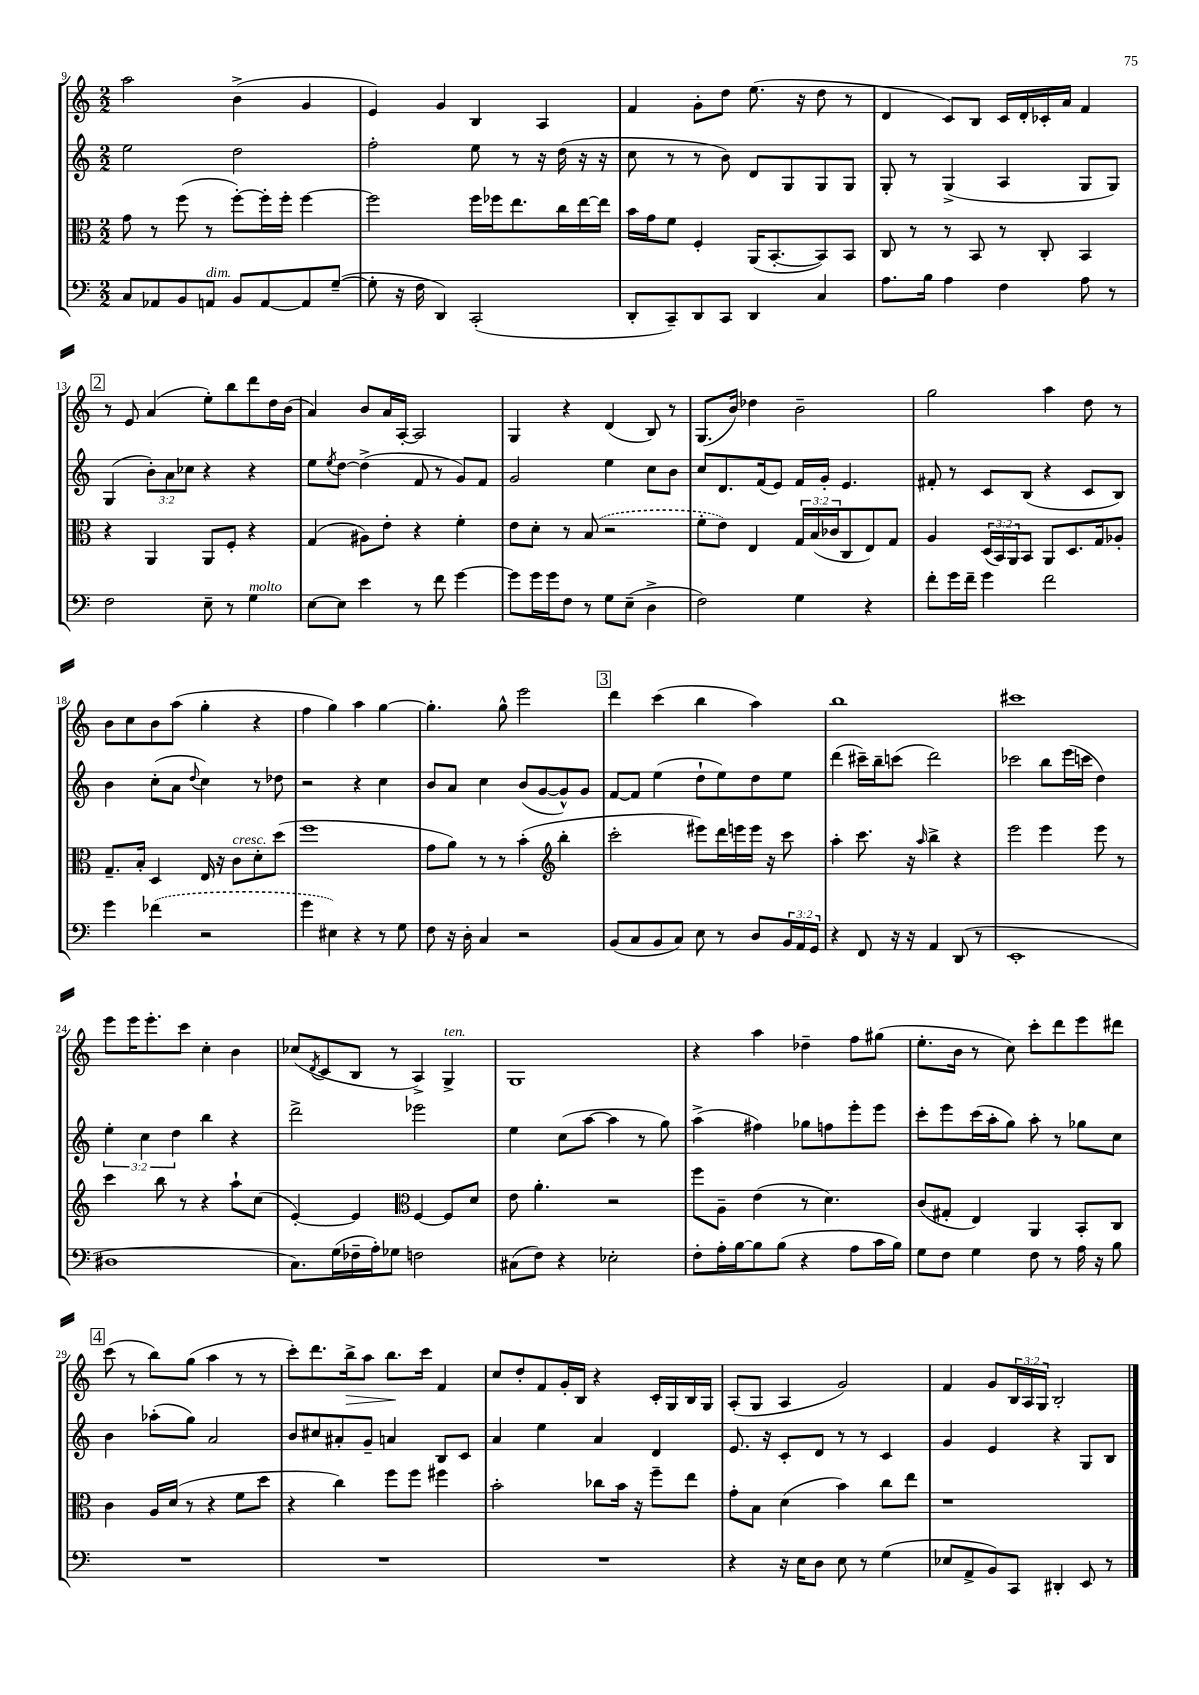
<<
\new StaffGroup <<
\new Staff = "s0" {
    \clef treble \key c \major \numericTimeSignature \time 2/2 \override Staff.TupletNumber.text = #tuplet-number::calc-fraction-text
    a''2 b'4->( g'4 |
    e'4) g'4 b4 a4 |
    f'4 g'8-. d''8 e''8.( r16 d''8 r8 |
    d'4 c'8) b8 c'16 d'16-. ces'16-. a'16 f'4 |
    \mark \markup { \box "2" } r8 e'8 a'4( e''8-.) b''8 d'''8 d''16 b'16( |
    a'4) b'8 a'16 a16~-. a2 |
    g4 r4 d'4( b8) r8 |
    g8.( b'16) des''4 b'2-- |
    g''2 a''4 d''8 r8 |
    b'8 c''8 b'8 a''8( g''4-. r4 |
    f''4 g''4) a''4 g''4~ |
    g''4.-. g''8-^ e'''2 |
    \mark \markup { \box "3" } d'''4 c'''4( b''4 a''4) |
    b''1 |
    cis'''1 |
    e'''8 e'''16 e'''8.-. c'''8 c''4-. b'4 |
    ces''8( \acciaccatura { d'8 } c'8 b8 r8 a4->) g4->^\markup { \italic "ten." } |
    g1 |
    r4 a''4 des''4-- f''8 gis''8( |
    e''8.-. b'16 r8 c''8) c'''8-. d'''8 e'''8 dis'''8 |
    \mark \markup { \box "4" } c'''8( r8 b''8) g''8( a''4 r8 r8 |
    c'''8-.) d'''8. b''16->\> a''8 b''8.\! c'''16 f'4 |
    c''8 d''8-. f'8 g'16-. b16 r4 c'16-. g16 b16 g16 |
    a8-.( g8 a4 g'2) |
    f'4 g'8 \tuplet 3/2 { b16 a16 g16 } b2-. \bar "|." |
}
\new Staff = "s1" {
    \clef treble \key c \major \numericTimeSignature \time 2/2 \override Staff.TupletNumber.text = #tuplet-number::calc-fraction-text
    e''2 d''2 |
    f''2-. e''8 r8 r16 d''16( r16 r16 |
    c''8 r8 r8 b'8) d'8 g8 g8 g8 |
    g8-. r8 g4->( a4 g8 g8) |
    \mark \markup { \box "2" } g4( \tuplet 3/2 { b'8-.) a'8 ces''8 } r4 r4 |
    e''8 \acciaccatura { e''8 } d''8~ d''4->( f'8 r8 g'8) f'8 |
    g'2 e''4 c''8 b'8 |
    c''8 d'8. f'16( e'8) f'16 g'16-. e'4. |
    fis'8-. r8 c'8 b8( r4 c'8 b8) |
    b'4 c''8-.( a'8 \appoggiatura { d''8 } c''4) r8 des''8 |
    r2 r4 c''4 |
    b'8 a'8 c''4 b'8( g'8~ g'8-^) g'8 |
    \mark \markup { \box "3" } f'8~ f'8 e''4( d''8-! e''8) d''8 e''8 |
    d'''4( cis'''16--) b''16-- c'''8( d'''2) |
    ces'''2 b''8 e'''16( c'''16 d''4) |
    \tuplet 3/2 { e''4-. c''4 d''4 } b''4 r4 |
    d'''2-> ees'''2 |
    e''4 c''8( a''8~ a''4 r8 g''8) |
    a''4->( fis''4) ges''8 f''8 e'''8-. e'''8 |
    c'''8-. e'''8 c'''16( a''16-. g''8) a''8-. r8 ges''8 c''8 |
    \mark \markup { \box "4" } b'4 aes''8-.( g''8) a'2 |
    b'8 cis''8 ais'8-. g'8-- a'4 b8 c'8 |
    a'4 e''4 a'4 d'4 |
    e'8. r16 c'8-. d'8 r8 r8 c'4 |
    g'4 e'4 r4 g8 b8 \bar "|." |
}
\new Staff = "s2" {
    \clef alto \key c \major \numericTimeSignature \time 2/2 \override Staff.TupletNumber.text = #tuplet-number::calc-fraction-text
    g'8 r8 f''8( r8 f''8~-.) f''16-. f''16-. f''4~ |
    f''2 f''16 fes''16 e''8. c''16 e''16~ e''16 |
    b'16 g'16 f'8 f4-. a,16( b,8.~-. b,8) b,8 |
    c8 r8 r8 b,8 r8 c8-. b,4 |
    \mark \markup { \box "2" } r4 a,4 a,8 f8-. r4 |
    g4( ais8) e'8-. r4 f'4-. |
    e'8 d'8-. r8 \once \slurDashed b8( r2 |
    f'8-. e'8) e4 \tuplet 3/2 { g16 b16( ces'16 } c8 e8) g8 |
    a4 \tuplet 3/2 { d16( b,16) a,16 } b,8 a,8 d8. g16 aes8-. |
    g8.-- b16-. d4 e16 r16 c'8^\markup { \italic "cresc." } d'8-. d''8( |
    f''1 |
    g'8 a'8) r8 r8 b'4-.( \clef treble b''4-. |
    \mark \markup { \box "3" } c'''2-. eis'''8) d'''16 e'''16 e'''16 r16 c'''8 |
    a''4-. c'''8. r16 \grace { a''16 } b''4-> r4 |
    e'''2 e'''4 e'''8 r8 |
    c'''4 b''8 r8 r4 a''8-! c''8( |
    e'4~-.) e'4 \clef alto f4~ f8 d'8 |
    e'8 a'4.-. r2 |
    f''8 a8-- e'4( r8 d'4.) |
    c'8( gis8-. e4) a,4 b,8-. c8 |
    \mark \markup { \box "4" } c'4 a16 d'16( r8 r4 f'8 d''8 |
    r4 c''4) f''8 f''8 fis''4 |
    b'2-. ces''8 b'16 r16 f''8-- e''8 |
    g'8-. b8 d'4( b'4) c''8 e''8 |
    r1 \bar "|." |
}
\new Staff = "s3" {
    \clef bass \key c \major \numericTimeSignature \time 2/2 \override Staff.TupletNumber.text = #tuplet-number::calc-fraction-text
    c8 aes,8 b,8 a,8^\markup { \italic "dim." } b,8 a,8~ a,8 g8~--( |
    g8-. r16 f16 d,4) c,2-.( |
    d,8-. c,8--) d,8 c,8 d,4 c4 |
    a8. b16 a4 f4 a8 r8 |
    \mark \markup { \box "2" } f2 e8-- r8 g4^\markup { \italic "molto" } |
    e8~ e8 e'4 r8 f'8 g'4~ |
    g'8 g'16 g'16 f8 r8 g8 e8--( d4-> |
    f2) g4 r4 |
    f'8-. g'16 f'16-- g'4 f'2 |
    g'4 \once \slurDashed fes'4( r2 |
    g'4 eis4) r4 r8 g8 |
    f8 r16 d16-. c4 r2 |
    \mark \markup { \box "3" } b,8( c8 b,8 c8) e8 r8 d8 \tuplet 3/2 { b,16 a,16 g,16 } |
    r4 f,8 r16 r16 a,4 d,8( r8 |
    e,1-. |
    dis1 |
    c8.) g16( fes16-- a16-.) ges8 f2 |
    cis8( f8) r4 ees2-. |
    f8-. a16-. b16~ b8 b8( r4 a8 c'16 b16) |
    g8 f8 g4 f8 r8 a16 r16 b8 |
    \mark \markup { \box "4" } R1 |
    R1 |
    R1 |
    r4 r16 e16 d8 e8 r8 g4( |
    ees8 a,8-> b,8) c,8 dis,4-. e,8 r8 \bar "|." |
}
>>
>>
\layout { \context { \Score currentBarNumber = #9 } }
